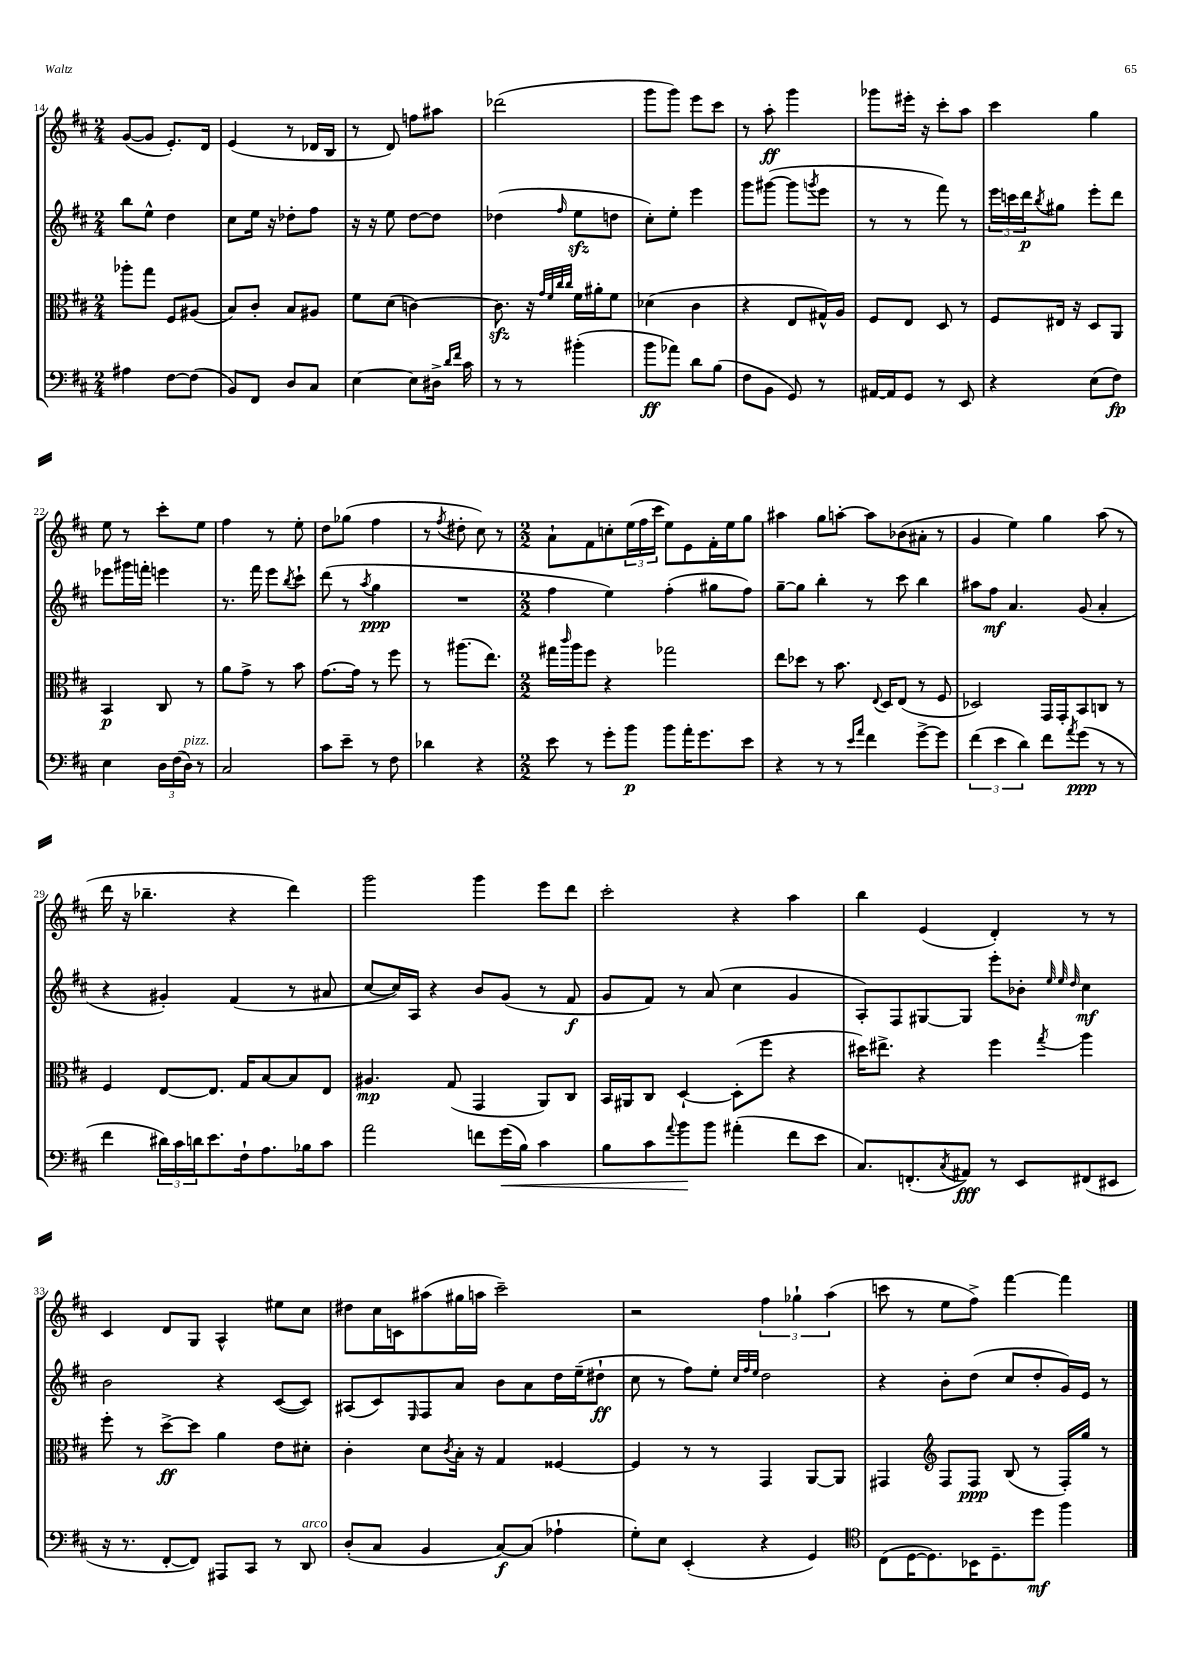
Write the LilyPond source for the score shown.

<<
\new StaffGroup <<
\new Staff = "s0" {
    \clef treble \key d \major \numericTimeSignature \time 2/4
    g'8~( g'8 e'8.-.) d'16 |
    e'4( r8 des'16 b16 |
    r8 d'8) f''8 ais''8 |
    des'''2( |
    g'''8 g'''8) e'''8 cis'''8 |
    r8 a''8-.\ff g'''4 |
    ges'''8 eis'''16-. r16 cis'''8-. a''8 |
    cis'''4 g''4 |
    e''8 r8 cis'''8-. e''8 |
    fis''4 r8 e''8-. |
    d''8 ges''8( fis''4 |
    r8 \acciaccatura { fis''8 } dis''8-. cis''8) r8 |
    \numericTimeSignature \time 2/2 a'8-! fis'8 c''8-. \tuplet 3/2 { e''16( fis''16 cis'''16 } e''8) e'8 fis'16-. e''16 g''8 |
    ais''4 g''8 a''8~-. a''8 bes'8( ais'8-. r8 |
    g'4 e''4) g''4 a''8( r8 |
    d'''16 r16 bes''4.-- r4 d'''4) |
    g'''2 g'''4 e'''8 d'''8 |
    cis'''2-. r4 a''4 |
    b''4 e'4( d'4-.) r8 r8 |
    cis'4 d'8 g8 a4-^ eis''8 cis''8 |
    dis''8 cis''16 c'16 ais''8( gis''16 a''16 cis'''2--) |
    r2 \tuplet 3/2 { fis''4 ges''4-! a''4( } |
    c'''8 r8 e''8 fis''8->) fis'''4~ fis'''4 \bar "|." |
}
\new Staff = "s1" {
    \clef treble \key d \major \numericTimeSignature \time 2/4
    b''8 e''8-^ d''4 |
    cis''8 e''16 r16 des''8-. fis''8 |
    r16 r16 e''8 d''8~ d''8 |
    des''4( \grace { fis''16 } e''8\sfz d''8 |
    cis''8-.) e''8-. e'''4 |
    g'''8 gis'''8~( gis'''8 \acciaccatura { g'''8 } e'''8 |
    r8 r8 fis'''8) r8 |
    \tuplet 3/2 { e'''16 c'''16 d'''16\p } \acciaccatura { b''8 } gis''8 e'''8-. d'''8 |
    ees'''8 gis'''16 f'''16-. e'''4 |
    r8. fis'''16 e'''8 \acciaccatura { b''8 } cis'''8-! |
    d'''8( r8 \acciaccatura { a''8 } g''4\ppp |
    R2 |
    \numericTimeSignature \time 2/2 fis''4 e''4) fis''4-.( gis''8 fis''8) |
    g''8~-- g''8 b''4-. r8 cis'''8 b''4 |
    ais''8 fis''8\mf a'4. g'8( a'4-. |
    r4 gis'4-.) fis'4( r8 ais'8 |
    cis''8~ cis''16) a16 r4 b'8 g'8( r8 fis'8\f |
    g'8 fis'8) r8 a'8( cis''4 g'4 |
    a8-.) fis8 gis8~ gis8 e'''8-. bes'8-. \grace { e''32 e''32 d''32 } cis''4\mf |
    b'2 r4 cis'8~( cis'8) |
    ais8( cis'8) \grace { e16 } fis8 a'8 b'8 a'8 d''16 e''16--( dis''8-!\ff |
    cis''8 r8 fis''8) e''8-. \grace { cis''32 fis''32 e''32 } d''2 |
    r4 b'8-. d''8( cis''8 d''8-. g'16) e'16 r8 \bar "|." |
}
\new Staff = "s2" {
    \clef alto \key d \major \numericTimeSignature \time 2/4
    aes''8-. g''8 fis8 ais8( |
    b8) cis'8-. b8 ais8 |
    fis'8 d'8( c'4~) |
    c'8.\sfz r16 \grace { g'32 fis'32 cis''32 cis''32 } fis'16 ais'16-. fis'8 |
    des'4( cis'4 |
    r4 e8 gis16-^) a16 |
    fis8 e8 d8 r8 |
    fis8 eis16 r16 d8 a,8 |
    b,4\p cis8 r8 |
    a'8 g'8-> r8 b'8 |
    g'8.~ g'16 r8 fis''8 |
    r8 ais''8.( e''8.) |
    \numericTimeSignature \time 2/2 gis''16 \grace { cis'''16 } a''16 fis''8 r4 ges''2 |
    e''8 des''8 r8 b'8. \appoggiatura { e8 } d16 e8( r8 fis8 |
    des2) g,16 g,16-. b,8 c8 r8 |
    fis4 e8~ e8. g16 b8~ b8 e8 |
    ais4.\mp g8( g,4 a,8) cis8 |
    b,16 ais,16 cis8 d4~-! d8-.( fis''8 r4 |
    dis''16) eis''8.-> r4 fis''4 \acciaccatura { g''8 } a''4 |
    fis''8-. r8 d''8~->\ff d''8 a'4 e'8 dis'8-. |
    cis'4-. d'8 \acciaccatura { cis'8 } b16-. r16 g4 fisis4~ |
    fisis4 r8 r8 g,4 a,8~ a,8 |
    gis,4 \clef treble fis8 fis8\ppp b8( r8 fis16-.) g''16 r8 \bar "|." |
}
\new Staff = "s3" {
    \clef bass \key d \major \numericTimeSignature \time 2/4
    ais4 fis8~ fis8( |
    b,8) fis,8 d8 cis8 |
    e4~ e8 dis16-> \grace { d'16 fis'16 } cis'16 |
    r8 r8 bis'4-.( |
    b'8\ff aes'8) d'8 b8( |
    fis8 b,8 g,8) r8 |
    ais,16~ ais,16 g,8 r8 e,8 |
    r4 e8( fis8\fp) |
    e4 \tuplet 3/2 { d16 fis16( d16^\markup { \italic "pizz." }) } r8 |
    cis2 |
    cis'8 e'8-- r8 fis8 |
    des'4 r4 |
    \numericTimeSignature \time 2/2 e'8 r8 g'8-. b'8\p b'8 a'16-. g'8. e'8 |
    r4 r8 r8 \grace { e'16 a'16 } fis'4 g'8~-> g'8 |
    \tuplet 3/2 { fis'4( e'4 d'4) } fis'8 \acciaccatura { a'8 } g'8\ppp( r8 r8 |
    fis'4 \tuplet 3/2 { dis'16) cis'16 d'16 } e'8. fis16-! a8. bes16 cis'8 |
    a'2 f'8 g'16\<( b16) cis'4 |
    b8 cis'8 \appoggiatura { a'8 } b'8\! b'8 ais'4-.( fis'8 e'8 |
    cis8.) f,8.-.( \acciaccatura { cis8 } ais,8\fff) r8 e,8 fis,8( eis,8 |
    r16 r8. fis,8~-. fis,8) ais,,8 cis,8 r8 d,8^\markup { \italic "arco" } |
    d8-.( cis8 b,4 cis8~\f) cis8( aes4-! |
    g8-.) e8 e,4-.( r4 g,4) |
    \clef tenor cis8( d16~ d8.) bes,16 d8.-- d''8\mf fis''4 \bar "|." |
}
>>
>>
\layout { \context { \Score currentBarNumber = #14 } }
